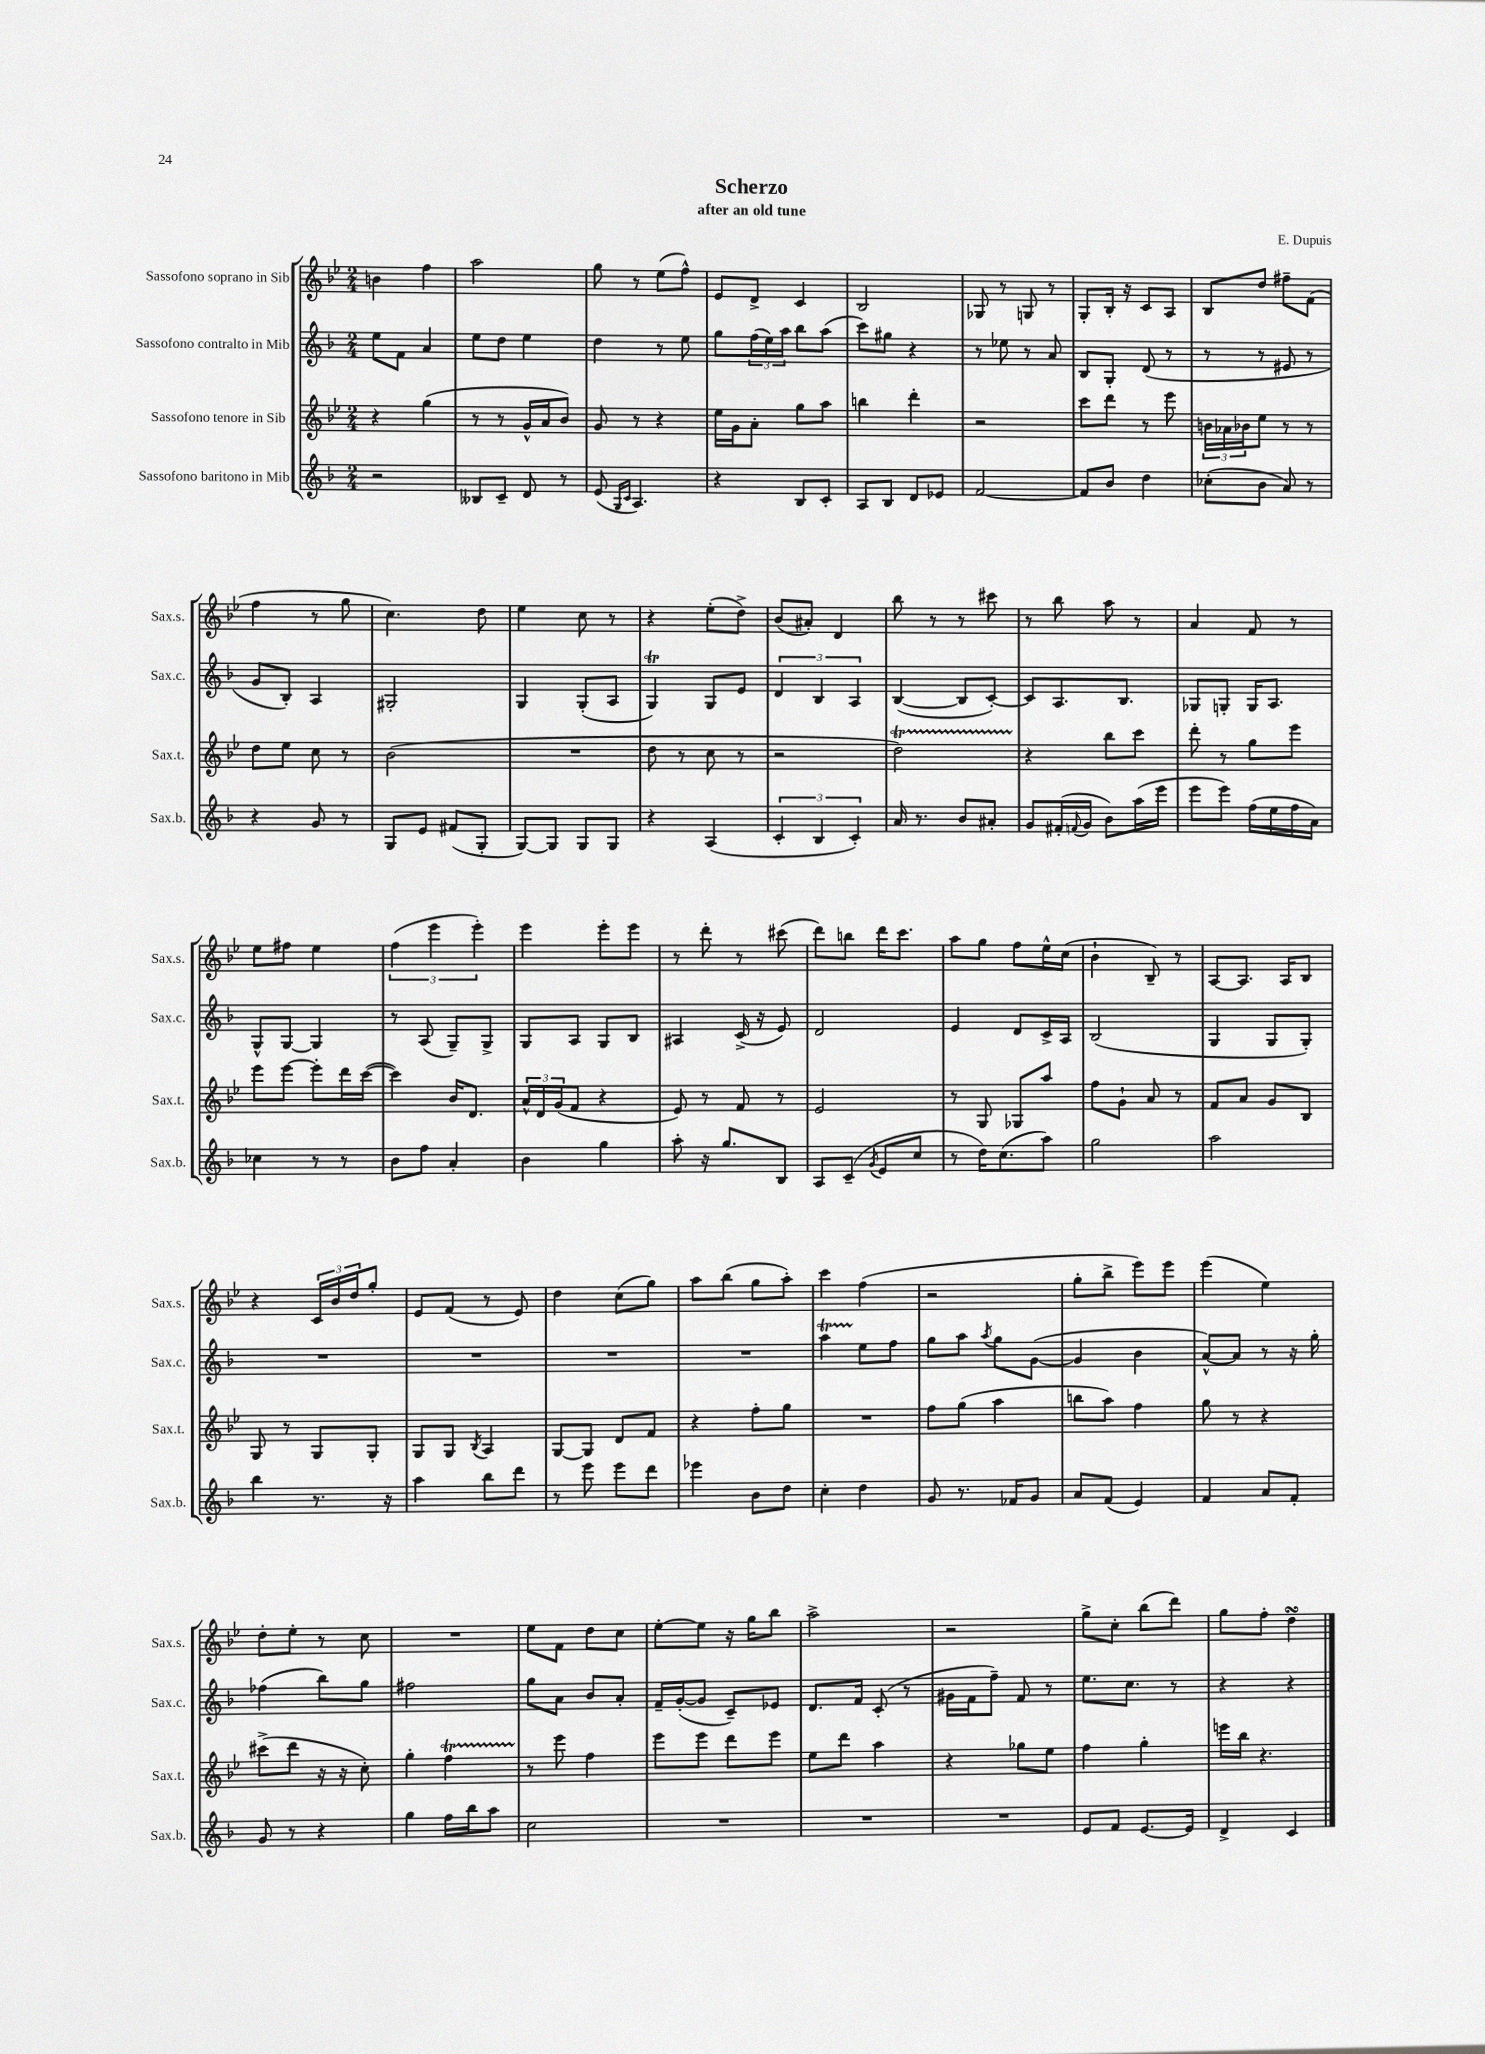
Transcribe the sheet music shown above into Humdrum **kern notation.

**kern	**kern	**kern	**kern
*staff4	*staff3	*staff2	*staff1
*clefG2	*clefG2	*clefG2	*clefG2
*k[b-]	*k[b-e-]	*k[b-]	*k[b-e-]
*M2/4	*M2/4	*M2/4	*M2/4
2r	4r	8ee\L	4b\
.	.	8f\J	.
.	(4gg\	4a/	4ff\
=	=	=	=
8B--/L	8r	8ee\L	2aa\
8c~/J	8r	8dd\J	.
8d/	16g^^/LL	4ee\	.
.	16a/J	.	.
8r	8b-/J)	.	.
=	=	=	=
(8e/	8g/	4dd\	8gg\
16qqG/LL	.	.	.
16qqc/JJ	.	.	.
4.A/)	8r	.	8r
.	4r	8r	(8ee-\L
.	.	8ee\	8ff^^\J)
=	=	=	=
4r	16ee-\LL	8gg\L	8e-/L
.	16g\J	.	.
.	8a'\J	(24ff\L	8d^/J
.	.	24ee\)	.
.	.	24aa\JJ	.
8B-/L	8gg\L	8bb-\L	4c/
8c'/J	8aa\J	(8aa\J	.
=	=	=	=
8A/L	4bb\	8ccc\L)	2B-/
8B-/J	.	8gg#\J	.
8d/L	4ddd'\	4r	.
8e-/J	.	.	.
=	=	=	=
[2f/	2r	8r	8G-/
.	.	8ee-\	8r
.	.	8r	8G/
.	.	8a/	8r
=	=	=	=
8f/]L	8ccc\L	8B-/L	8G'/L
8b-/J	8ddd\J	8G'/J	16B-'/Jk
.	.	.	16r
4dd\	8r	(8d/	8c/L
.	8eee-\	8r	8A/J
=	=	=	=
(8cc-'\L	24b\LL	8r	8B-/L
.	24a-\	.	.
.	24b-\J	.	.
8b-\J	8ee-\J	8r	8dd/J
8a/)	8r	8e#/	8ff#~\L
8r	8r	8r	(8f\J
=	=	=	=
4r	8dd\L	8g/L	4ff\
.	8ee-\J	8B-'/J)	.
8g/	8cc\	4A/	8r
8r	8r	.	8gg\
=	=	=	=
8G/L	(2b-\	2G#'/	4.cc\)
8e/J	.	.	.
(8f#/L	.	.	.
8G'/J	.	.	8dd\
=	=	=	=
[8G/L)	2r	4G/	4ee-\
8G/]J	.	.	.
8G/L	.	(8G'/L	8cc\
8G/J	.	8A/J	8r
=	=	=	=
4r	8dd\	4G/)	4r
.	8r	.	.
(4A/	8cc\	8G/L	(8ee-'\L
.	8r	8e/J	8dd^\J)
=	=	=	=
6c'/	2r	6d/	(8b-/L
.	.	.	8a#'/J)
6B-/	.	6B-/	.
.	.	.	4d/
6c'/)	.	6A/	.
=	=	=	=
16a/	2dd\)	([4B-/	8bb-\
8.r	.	.	.
.	.	.	8r
8b-/L	.	8B-/]L	8r
8a#'/J	.	[8c'/J)	8ccc#\
=	=	=	=
8g/L	4r	8c/]L	8r
(16f#'/L	.	8.A/	8bb-\
8qqf/	.	.	.
16g/JJ	.	.	.
8b-\L)	8bb-\L	.	8aa\
.	.	8.B-/J	.
(16aa\L	8ccc\J	.	8r
16eee\JJ	.	.	.
=	=	=	=
8eee\L	8ddd'\	8G-/L	4a/
8eee\J)	8r	8G'/J	.
(16ff\LL	8gg\L	16G/LK	8f/
16ee\	.	8.A/J	.
16ff\	8eee-\J	.	8r
16a\JJ)	.	.	.
=	=	=	=
4cc-\	8eee-\L	8G^^/L	8ee-\L
.	[8eee-\J	[8G/J	8ff#\J
8r	8eee-'\]L	4G/]	4ee-\
8r	16ddd\L	.	.
.	([16ccc\JJ	.	.
=	=	=	=
8b-\L	4ccc\])	8r	(6ff\
8ff\J	.	(8A/	.
.	.	.	6eee-\
4a'/	16b-/LK	8G~/L)	.
.	8.d/J	.	.
.	.	.	6eee-'\)
.	.	8G^/J	.
=	=	=	=
4b-\	24a^^/LL	8G/L	4eee-\
.	24d/	.	.
.	(24g/J	.	.
.	8f/J	8A/J	.
4gg\	4r	8G/L	8eee-'\L
.	.	8B-/J	8eee-\J
=	=	=	=
8aa'\	8e-/)	4A#/	8r
16r	8r	.	8ddd'\
8.gg/L	.	.	.
.	8f/	(16c^/	8r
.	.	16r	.
8B-/J	8r	8e/)	(8ccc#\
=	=	=	=
8A/L	2e-/	2d/	8ddd\L)
(8c~/J	.	.	8bb\J
8qg/	.	.	.
8e/L	.	.	16ddd\LK
.	.	.	8.ccc\J
8cc/J	.	.	.
=	=	=	=
8r	8r	4e/	8aa\L
16dd\LK)	8G/	.	8gg\J
(8.cc\	.	.	.
.	8G-/L	8d/L	8ff\L
8aa\J)	8aa/J	16c^/L	16ee-^^\L
.	.	16A/JJ	(16cc\JJ
=	=	=	=
2gg\	8ff\L	(2B-/	4b-`\
.	8g`\J	.	.
.	8a/	.	8B-~/)
.	8r	.	8r
=	=	=	=
2aa\	8f/L	4G/	[8A/L
.	8a/J	.	8.A/]J
.	8g/L	8G/L	.
.	.	.	16A/LK
.	8B-/J	8G'/J)	8B-/J
=	=	=	=
4bb-\	8G/	2r	4r
.	8r	.	.
8.r	8G/L	.	24c/LL
.	.	.	24b-/
.	.	.	24dd/J
.	8G'/J	.	8gg'/J
16r	.	.	.
=	=	=	=
4aa\	8G/L	2r	8e-/L
.	8G/J	.	(8f/J
.	8qB-/	.	.
8bb-\L	4A/	.	8r
8ddd\J	.	.	8e-/)
=	=	=	=
8r	[8G/L	2r	4dd\
8eee\	8G/]J	.	.
8eee\L	8d/L	.	(8cc\L
8ddd\J	8f/J	.	8gg\J)
=	=	=	=
4eee-\	4r	2r	8aa\L
.	.	.	(8bb-\J
8b-\L	8ff'\L	.	8gg\L
8dd\J	8gg\J	.	8aa'\J)
=	=	=	=
4cc'\	2r	4aa\	4ccc\
4dd\	.	8ee\L	(4ff\
.	.	8ff\J	.
=	=	=	=
8g/	8ff\L	8gg\L	2r
8.r	(8gg\J	8aa\J	.
.	.	8qaa/	.
.	4aa\	8gg\L	.
16f-/LK	.	.	.
8g/J	.	([8g\J	.
=	=	=	=
8a/L	8bb\L	4g/]	8gg'\L
(8f/J	8aa\J)	.	8bb-^\J
4e/)	4ff\	4b-\	8eee-\L)
.	.	.	8eee-\J
=	=	=	=
4f/	8gg\	[8a^^/L)	(4eee-\
.	8r	8a/]J	.
8a/L	4r	8r	4ee-\)
8f'/J	.	16r	.
.	.	16gg'\	.
=	=	=	=
8g/	(8ccc#^\L	(4ff-\	8dd'\L
8r	8ddd\J	.	8ee-'\J
4r	16r	8bb-\L)	8r
.	16r	.	.
.	8cc'\)	8gg\J	8cc\
=	=	=	=
4gg\	4gg'\	2ff#\	2r
16ff\LL	4ff\	.	.
16bb-\J	.	.	.
8aa\J	.	.	.
=	=	=	=
2cc\	8r	8gg\L	8ee-\L
.	8eee-\	8a\J	8f\J
.	4ff\	8b-/L	8dd\L
.	.	8a'/J	8cc\J
=	=	=	=
2r	8eee-\L	16f~/LL	[8ee-'\L
.	.	([16g'/J	.
.	8eee-\J	8g/]J	8ee-\]J
.	8ddd\L	8c~/L)	16r
.	.	.	16gg\LK
.	8eee-\J	8e-/J	8bb-\J
=	=	=	=
2r	8ee-\L	8.d/L	2aa^\
.	8ddd\J	.	.
.	.	16f/Jk	.
.	4aa\	(8c'/	.
.	.	8r	.
=	=	=	=
2r	4r	16g#\LL	2r
.	.	16f\J	.
.	.	8ff~\J)	.
.	8gg-\L	8f/	.
.	8ee-\J	8r	.
=	=	=	=
8e/L	4ff\	8.ee\L	8gg^\L
8f/J	.	.	8cc'\J
.	.	8.cc\J	.
[8.e/L	4gg'\	.	(8bb-\L
.	.	8r	8ddd\J)
16e/]Jk	.	.	.
=	=	=	=
4d^/	16eee\LL	4r	8gg\L
.	16bb-\JJ	.	.
.	4.r	.	8ff'\J
4c/	.	4r	4dd\
==	==	==	==
*-	*-	*-	*-
